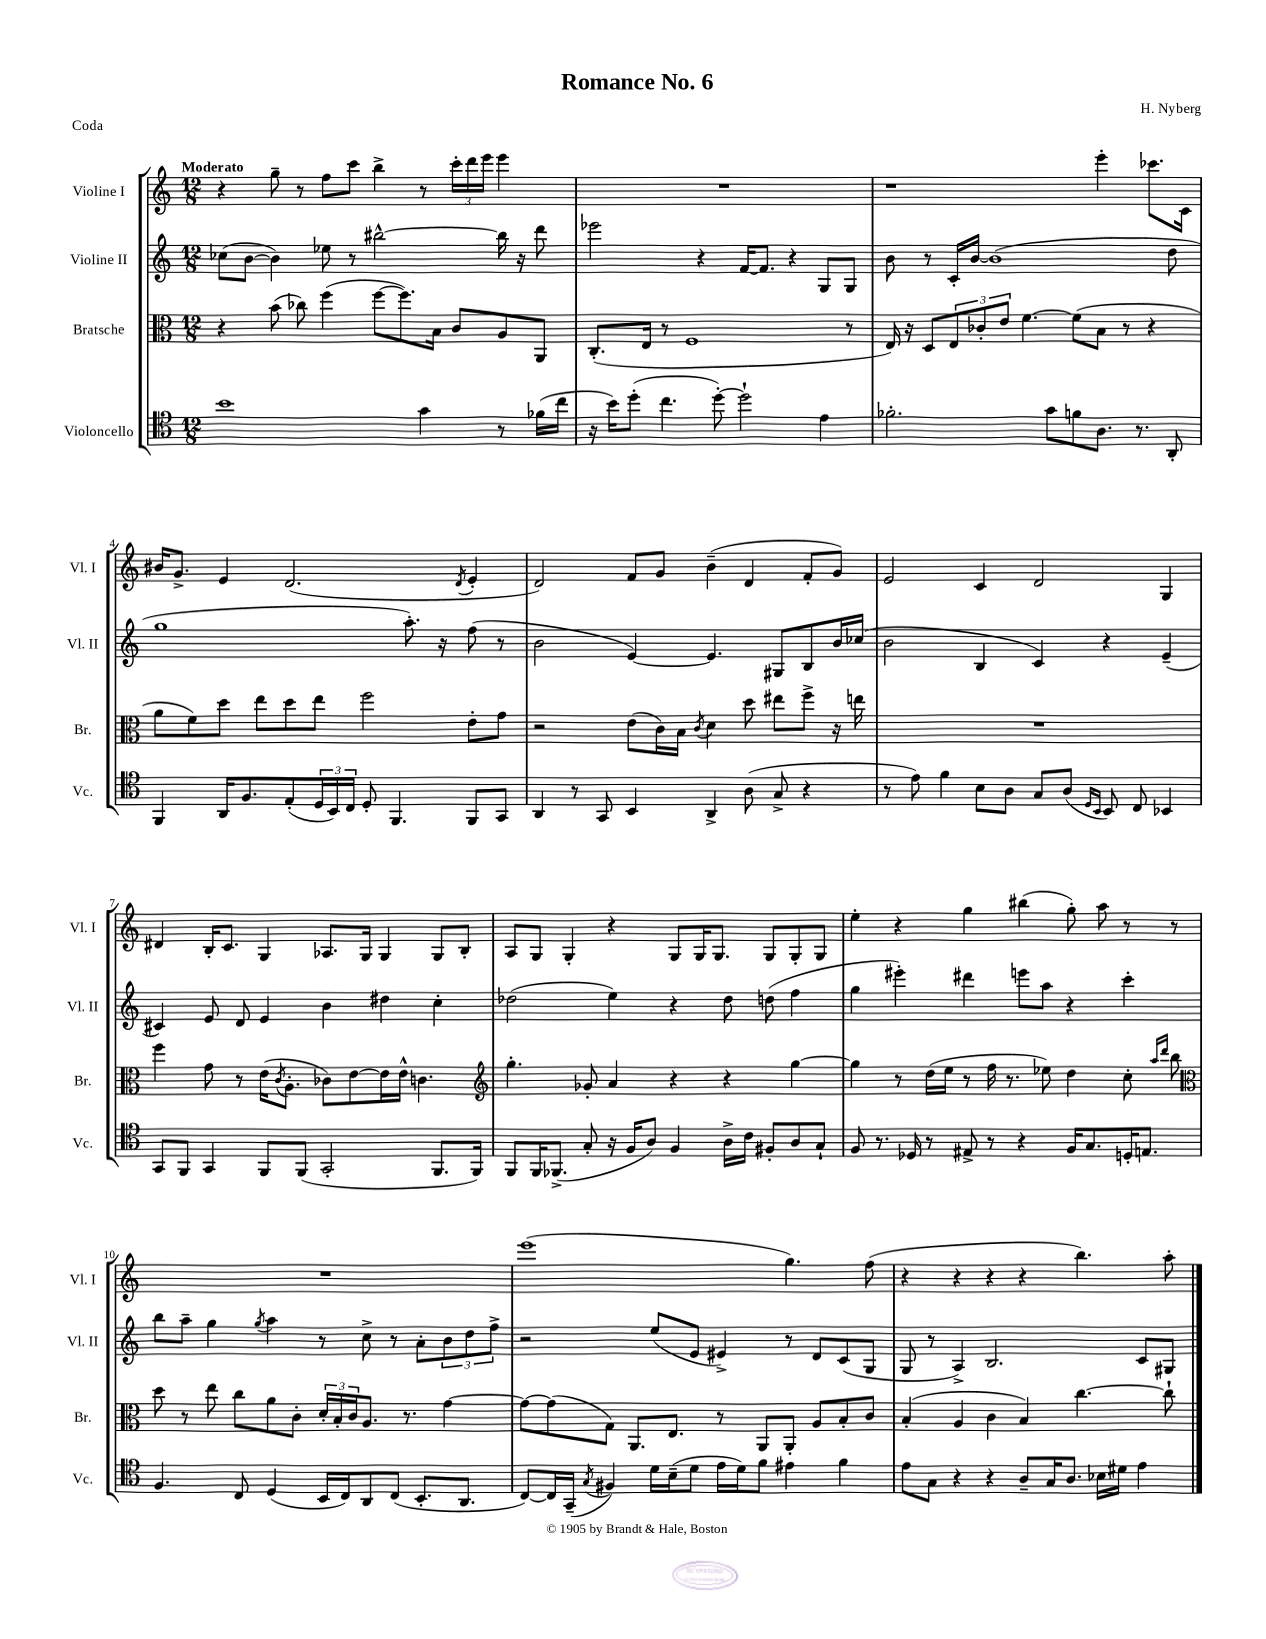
\header { title = "Romance No. 6" composer = "H. Nyberg" piece = "Coda" }
<<
\new StaffGroup <<
\new Staff = "s0" \with { instrumentName = "Violine I" shortInstrumentName = "Vl. I" } {
    \clef treble \key c \major \numericTimeSignature \time 12/8 \tempo "Moderato"
    r4 g''8-- r8 f''8 c'''8 b''4-> r8 \tuplet 3/2 { c'''16-. d'''16 e'''16 } e'''4 |
    R1. |
    r1 e'''4-. ces'''8. c'16 |
    bis'16 g'8.-> e'4 d'2.( \acciaccatura { d'8 } e'4-. |
    d'2) f'8 g'8 b'4--( d'4 f'8-. g'8) |
    e'2 c'4 d'2 g4 |
    dis'4 b16-. c'8. g4 aes8. g16 g4 g8 b8-. |
    a8 g8 g4-. r4 g8 g16 g8. g8 g8-. g8 |
    e''4-. r4 g''4 bis''4( g''8-.) a''8 r8 r8 |
    R1. |
    e'''1( g''4.) f''8( |
    r4 r4 r4 r4 b''4.) a''8-. \bar "|." |
}
\new Staff = "s1" \with { instrumentName = "Violine II" shortInstrumentName = "Vl. II" } {
    \clef treble \key c \major \numericTimeSignature \time 12/8
    ces''8( b'8~ b'4) ees''8 r8 bis''2~-^ bis''16 r16 d'''8 |
    ees'''2 r4 f'16~ f'8. r4 g8 g8 |
    b'8 r8 c'16-. b'16~ b'1( d''8 |
    g''1 a''8.-.) r16 f''8( r8 |
    b'2 e'4~) e'4. gis8 b8 b'16 ces''16( |
    b'2 b4 c'4) r4 e'4--( |
    cis'4) e'8 d'8 e'4 b'4 dis''4 c''4-. |
    des''2( e''4) r4 des''8 d''8( f''4 |
    g''4 eis'''4-.) dis'''4 e'''8 a''8 r4 c'''4-. |
    b''8 a''8-- g''4 \acciaccatura { g''8 } a''4 r8 c''8-> r8 a'8-. \tuplet 3/2 { b'8 d''8 f''8-> } |
    r2 e''8( e'8 eis'4->) r8 d'8 c'8( g8 |
    g8 r8 a4->) b2. c'8 gis8 \bar "|." |
}
\new Staff = "s2" \with { instrumentName = "Bratsche" shortInstrumentName = "Br." } {
    \clef alto \key c \major \numericTimeSignature \time 12/8
    r4 b'8( ces''8) f''4( f''8~ f''8.) b16 c'8 a8 a,8 |
    c8.-.( e16 r8 f1 r8 |
    e16) r16 d8 \tuplet 3/2 { e8 ces'8-. e'8 } f'4.~ f'8( b8 r8 r4 |
    a'8 f'8) d''8 e''8 d''8 e''8 f''2 e'8-. g'8 |
    r2 e'8( c'16) b16 \acciaccatura { c'8 } d'4 d''8 eis''8 f''8-> r16 e''16 |
    R1. |
    f''4 g'8 r8 e'16( \acciaccatura { c'8 } a8.-. ces'8) e'8~ e'16 e'16-^ c'4. |
    \clef treble g''4.-. ges'8-. a'4 r4 r4 g''4~ |
    g''4 r8 d''16( e''16 r8 f''16 r8. ees''8) d''4 c''8-. \grace { a''16 d'''16 } b''8 |
    \clef alto d''8 r8 e''8 c''8 a'8 c'8-. \tuplet 3/2 { d'16-. b16-. c'16 } a8. r8. g'4~ |
    g'8~ g'8( g8) a,8. e8. r8 a,8 a,8-. a8 b8-. c'8 |
    b4-.( a4 c'4 b4) c''4.~ c''8-! \bar "|." |
}
\new Staff = "s3" \with { instrumentName = "Violoncello" shortInstrumentName = "Vc." } {
    \clef tenor \key c \major \numericTimeSignature \time 12/8
    b'1 g'4 r8 fes'16( c''16 |
    r16 b'16) d''8-.( c''4. d''8~-.) d''2-! e'4 |
    fes'2.-. g'8 f'8 a8. r8. a,8-. |
    f,4 a,16 f8. e8-.( \tuplet 3/2 { d16 b,16) c16 } d8-. f,4. f,8 g,8 |
    a,4 r8 g,8 b,4 a,4-> a8( g8-> r4 |
    r8 e'8) f'4 b8 a8 g8 a8( \grace { d16 b,16 } b,8) c8 bes,4 |
    g,8 f,8 g,4 f,8 f,8( g,2-. f,8. f,16) |
    f,8 f,16 fes,8.->( g8-. r16 f16 a8) f4 a16-> c'16 fis8-. a8 g8-! |
    f8 r8. des16 r8 eis8-> r8 r4 f16 g8. d16-. e8. |
    f4. c8 d4( b,16 c16) a,8 c8( b,8.-. a,8. |
    c8~) c16 g,16--( \acciaccatura { g8 } fis4) d'16 b16--( d'8 e'16 d'16) f'8 eis'4 f'4 |
    e'8 g8 r4 r4 a8-- g16 a8. bes16 dis'16 e'4 \bar "|." |
}
>>
>>
